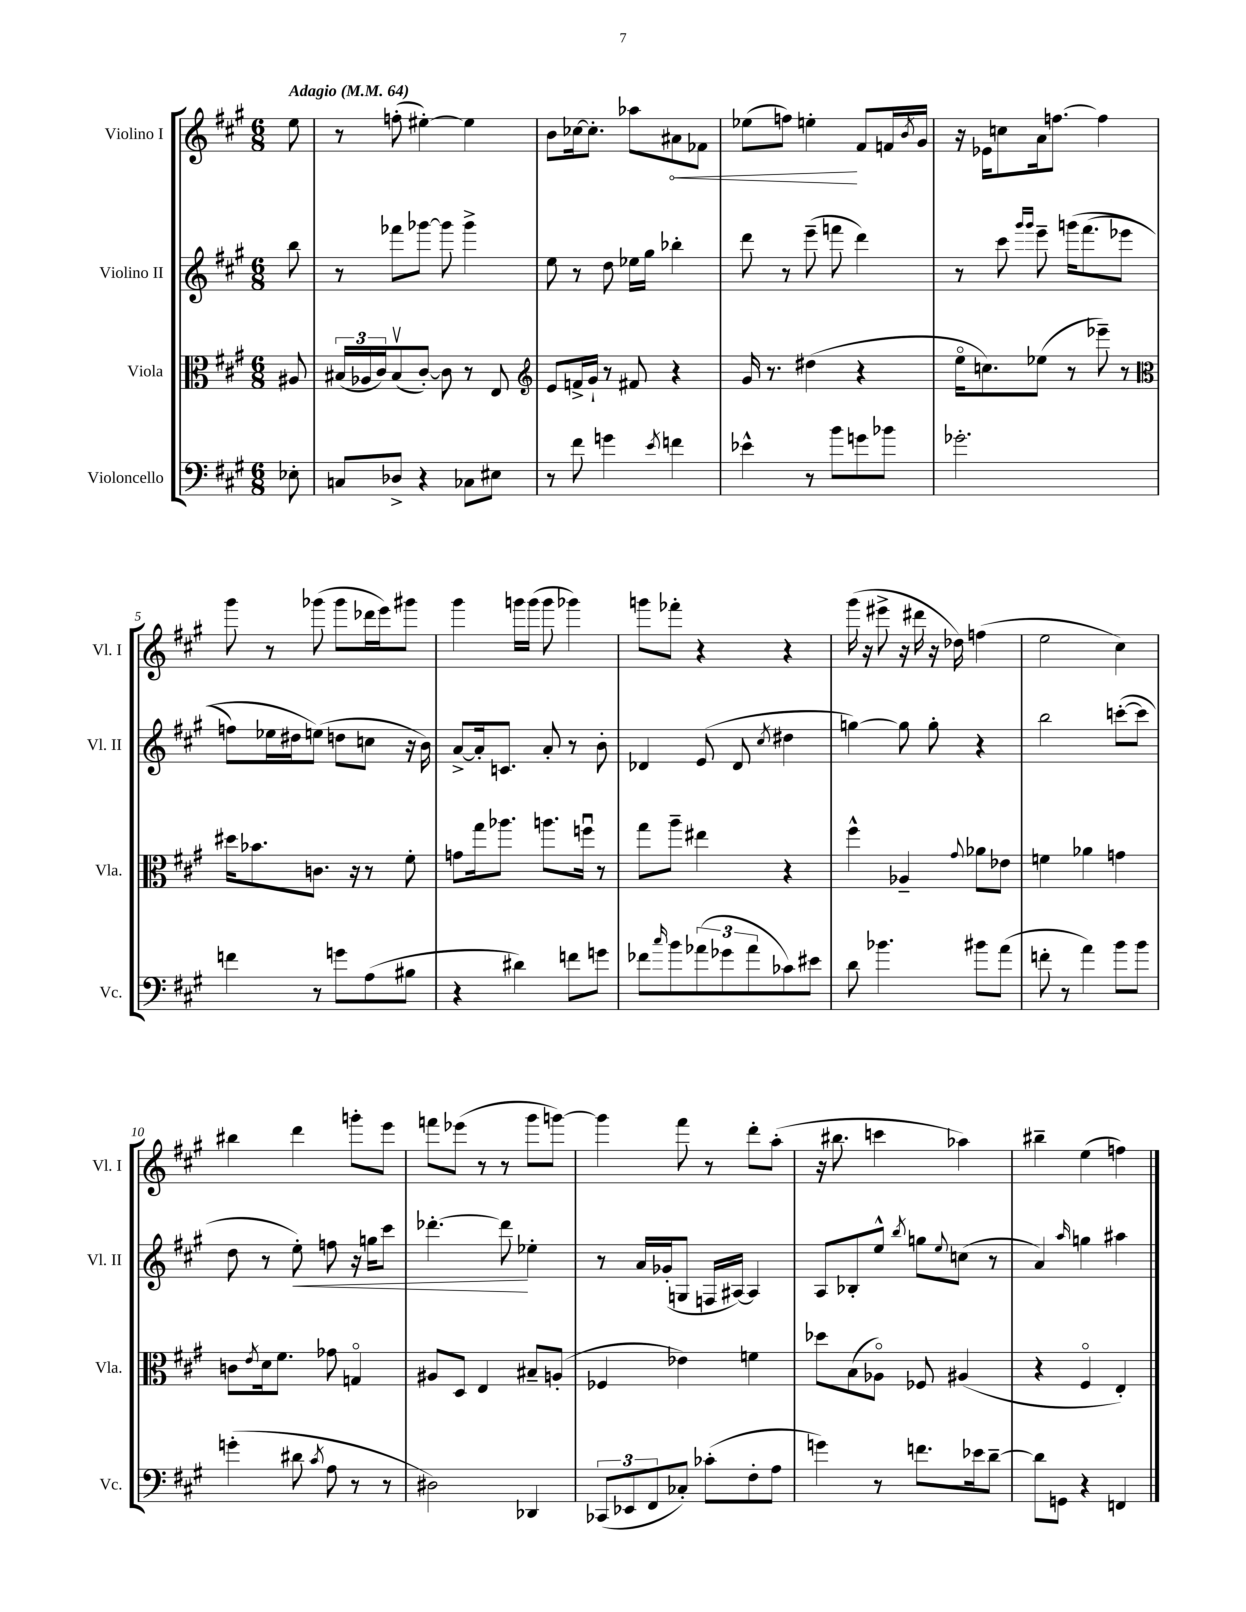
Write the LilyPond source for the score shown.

<<
\new StaffGroup <<
\new Staff = "s0" \with { instrumentName = "Violino I" shortInstrumentName = "Vl. I" } {
    \clef treble \key a \major \numericTimeSignature \time 6/8 \partial 8 \tempo "Adagio" 4 = 64
    e''8 |
    r8 f''8-.( eis''4~-.) eis''4 |
    b'8 ces''16~ ces''8.-. aes''8 \once \override Hairpin.circled-tip = ##t ais'8\< fes'8 |
    ees''8( f''8) e''4-.\! fis'8 f'16 \acciaccatura { b'8 } gis'16 |
    r16 ees'16 c''8 a'16 f''8.~ f''4 |
    gis'''8 r8 ges'''8( ges'''8 des'''16 e'''16) gis'''8 |
    gis'''4 g'''16 g'''16( g'''8 ges'''4) |
    g'''8 fes'''8-. r4 r4 |
    gis'''16( r16 eis'''8-> r16 dis'''16 r16 des''16) f''4( |
    e''2 cis''4) |
    bis''4 d'''4 g'''8-. e'''8 |
    f'''8 ees'''8( r8 r8 gis'''8 g'''8~) |
    g'''4 fis'''8 r8 d'''8-. a''8-.( |
    r16 bis''8. c'''4 aes''4) |
    bis''4-- e''4( f''4) \bar "|." |
}
\new Staff = "s1" \with { instrumentName = "Violino II" shortInstrumentName = "Vl. II" } {
    \clef treble \key a \major \numericTimeSignature \time 6/8 \partial 8
    b''8 |
    r8 fes'''8 ges'''8~ ges'''8 ges'''4-> |
    e''8 r8 d''8 ees''16 gis''16 bes''4-. |
    d'''8 r8 e'''8--( f'''8 d'''4) |
    r8 cis'''8 \grace { gis'''16 gis'''16 } e'''8-- g'''16\( fis'''8.( ees'''8 |
    f''8) ees''16 dis''16 e''8(\) d''8 c''8 r16 b'16) |
    a'8~-> a'16-. c'8. a'8-. r8 b'8-. |
    des'4 e'8( des'8 \acciaccatura { cis''8 } dis''4 |
    g''4~) g''8 g''8-. r4 |
    b''2 c'''8~-.( c'''8 |
    d''8 r8 e''8-.\<) f''8 r16 g''16 cis'''8 |
    des'''4.~-. des'''8\! ees''4-. |
    r8 a'16 ges'16-.( g8 f16 ais16~) ais4 |
    a8 bes8-. e''8-^ \acciaccatura { b''8 } g''8 \appoggiatura { e''8 } c''8( r8 |
    a'4) \grace { a''16 } g''4 ais''4 \bar "|." |
}
\new Staff = "s2" \with { instrumentName = "Viola" shortInstrumentName = "Vla." } {
    \clef alto \key a \major \numericTimeSignature \time 6/8 \partial 8
    ais8 |
    \tuplet 3/2 { bis16( aes16 cis'16) } bis8\upbow( cis'8~-.) cis'8 r8 e8 |
    \clef treble e'8 f'16-> gis'16-! r8 fis'8 r4 |
    gis'16 r8. dis''4( r4 |
    e''16\flageolet c''8.) ees''8( r8 ees'''8--) r8 |
    \clef alto dis''16 bes'8. c'8. r16 r8 fis'8-. |
    g'8 gis''16 aes''8. a''8. f''16\downbow r8 |
    gis''8 a''8-- eis''4 r4 |
    fis''4-^ aes4-- \appoggiatura { gis'8 } aes'8 ees'8 |
    f'4 aes'4 g'4 |
    c'8 \acciaccatura { e'8 } d'16 fis'8. ges'8 g4\flageolet |
    ais8 d8 e4 bis8-- a8-.( |
    fes4 ees'4) f'4 |
    des''8 b8( aes8\flageolet) fes8 ais4( |
    r4 fis4\flageolet e4-.) \bar "|." |
}
\new Staff = "s3" \with { instrumentName = "Violoncello" shortInstrumentName = "Vc." } {
    \clef bass \key a \major \numericTimeSignature \time 6/8 \partial 8
    ees8-. |
    c8 des8-> r4 ces8 eis8 |
    r8 fis'8 g'4 \acciaccatura { e'8 } f'4 |
    ees'4-^ r8 b'8 g'8 bes'8 |
    ges'2.-. |
    f'4 r8 g'8 a8( bis8 |
    r4 dis'4) f'8 g'8 |
    fes'8 \grace { cis''16 } b'8 \tuplet 3/2 { aes'8( ges'8 aes'8 } ces'8) eis'8 |
    d'8 bes'4. bis'8 a'8( |
    f'8-. r8 a'4) b'8 b'8 |
    g'4-.( dis'8 \acciaccatura { cis'8 } a8 r8 r8 |
    dis2) des,4 |
    \tuplet 3/2 { ces,8( ees,8 fis,8 } ces8-.) ces'8-.( fis8-. a8 |
    g'4) r8 f'8. ees'16 d'8~-- |
    d'8 g,8 r4 f,4 \bar "|." |
}
>>
>>
